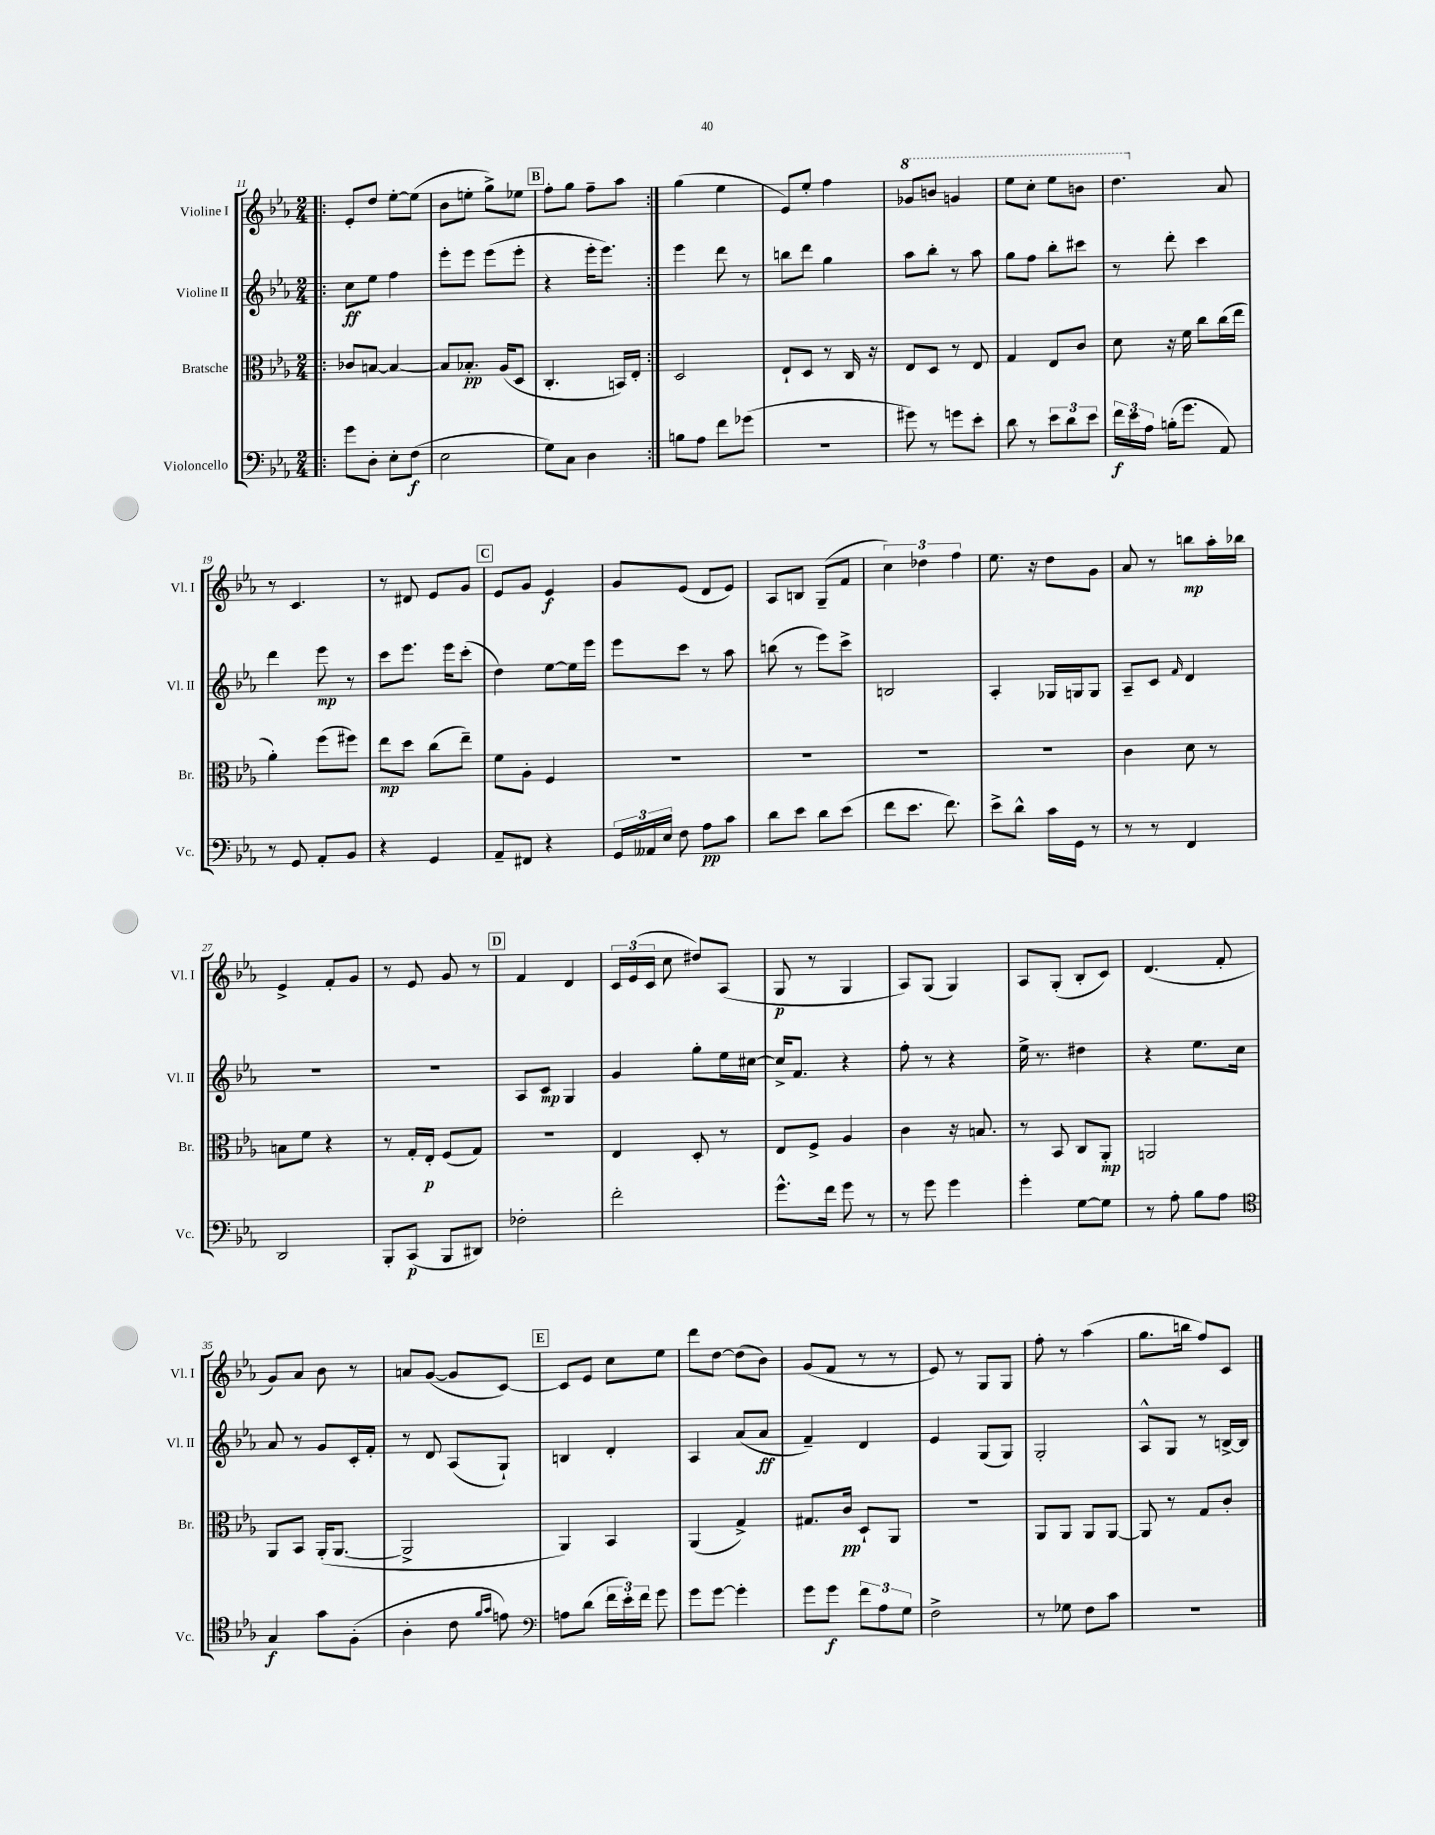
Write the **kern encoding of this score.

**kern	**kern	**kern	**kern
*staff4	*staff3	*staff2	*staff1
*clefF4	*clefC3	*clefG2	*clefG2
*k[b-e-a-]	*k[b-e-a-]	*k[b-e-a-]	*k[b-e-a-]
*M2/4	*M2/4	*M2/4	*M2/4
=!|:	=!|:	=!|:	=!|:
8g	8c-	8cc	8e-'
8D'	[8B	8ee-	8dd
8E-'	4B_	4ff	[8ee-'
(8F	.	.	(8ee-]
=	=	=	=
2E-	8B]	8eee-'	8b-
.	8.B-'	8eee-	8ee'
.	.	(8eee-	8gg^)
.	(16A-	.	.
.	8D	8eee-'	8ee-
=	=	=	=
8G)	4.C'	4r	8ff'
8C	.	.	8gg
4D	.	16eee-'	8ff~
.	.	8.eee-)	.
.	16BB)	.	8aa-
.	16E-'	.	.
=:|!	=:|!	=:|!	=:|!
8B	2D	4eee-	(4gg
8A-	.	.	.
8f	.	8ddd	4ee-
(8g-	.	8r	.
=	=	=	=
2r	8E-`	8bb	8e-)
.	8D	8ddd	8ee-'
.	8r	4gg	4ff
.	16C	.	.
.	16r	.	.
=	=	=	=
8g#)	8E-	8aa-	8gg-
8r	8D	8bb-'	8bb
8g	8r	8r	4gg
8e-'	8E-	8aa-	.
=	=	=	=
8d	4G	8gg	8eee-
8r	.	8ff	8ccc'
12e-	8E-	8bb-'	8eee-
12d	.	.	.
.	8c	8ccc#	8bb
12e-	.	.	.
=	=	=	=
24f	8d	8r	4.ddd
24e-	.	.	.
24A-	.	.	.
(16B'	16r	8ddd'	.
8.g	16f	.	.
.	8cc	4ccc	.
8AA-)	(16cc	.	8a-
.	16ee-	.	.
=	=	=	=
8r	4a-')	4ddd	8r
8GG	.	.	4.c
8AA-'	(8ff	8eee-	.
8BB-	8ff#)	8r	.
=	=	=	=
4r	8ee-	8ccc	8r
.	8dd	8.eee-	8d#
4GG	(8cc	.	8e-
.	.	16eee-	.
.	8ee-~)	(8ccc'	8g
=	=	=	=
8AA-~	8f	4dd)	8e-
8FF#	8A-'	.	8g
4r	4F	[8ee-	4e-
.	.	16ee-]	.
.	.	16eee-	.
=	=	=	=
24GG	2r	8eee-	8g
24AA--	.	.	.
24E-	.	.	.
8F	.	8ccc	(8e-
8A-	.	8r	8d
8c	.	8aa-	8e-)
=	=	=	=
8d	2r	(8bb	8A-
8e-	.	8r	8B
8d	.	8eee-)	(8G~
(8e-	.	8ccc^	8f
=	=	=	=
8f	2r	2B	6cc)
8.e-	.	.	.
.	.	.	6dd-
8.f)	.	.	.
.	.	.	6ff
=	=	=	=
8e-^	2r	4A-'	8.ee-
8d^^	.	.	.
.	.	.	16r
16c	.	16G-	8dd
16GG	.	16G	.
8r	.	8G	8g
=	=	=	=
8r	4c	8A-~	8a-
8r	.	8c	8r
.	.	16qqf	.
4FF	8d	4d	8bb
.	8r	.	16aa-'
.	.	.	16bb-
=	=	=	=
2DD	8B	2r	4e-^
.	8f	.	.
.	4r	.	8f'
.	.	.	8g
=	=	=	=
8BBB-'	8r	2r	8r
(8CC	16G'	.	8e-
.	16E-'	.	.
8BBB-	(8F	.	8g
8DD#)	8G)	.	8r
=	=	=	=
2F-'	2r	8A-	4f
.	.	8c	.
.	.	4G	4d
=	=	=	=
2f'	4E-	4g	24c
.	.	.	(24e-
.	.	.	24c
.	.	.	8cc
.	8D'	8gg'	8dd#)
.	8r	16ee-	(8A-
.	.	[16cc#	.
=	=	=	=
8.g^^	8E-	16cc#^]	8G
.	.	8.f	.
.	8F^	.	8r
16f	.	.	.
8g	4A-	4r	4G
8r	.	.	.
=	=	=	=
8r	4c	8ff'	8A-)
8g	.	8r	(8G
4g	16r	4r	4G)
.	8.B	.	.
=	=	=	=
4g'	8r	16ee-^	8A-
.	.	8.r	.
.	8BB-	.	(8G'
[8G	8C	4dd#	8B-'
8G]	8AA-'	.	8c)
=	=	=	=
8r	2AA	4r	(4.d
8A-'	.	.	.
8B-	.	8.ee-	.
8A-	.	.	8f'
.	.	16cc	.
=	=	=	=
*clefC4	*	*	*
4G	8AA-	8a-	8g)
.	8BB-	8r	8a-
8g	(16AA-'	8g	8b-
.	[8.AA-	.	.
(8F'	.	16c'	8r
.	.	16f'	.
=	=	=	=
4A-'	2AA-^]	8r	8a
.	.	8d	([8g
8c	.	(8A-	8g]
16qqf	.	.	.
16qqg	.	.	.
8e)	.	8G`)	[8c)
=	=	=	=
*clefF4	*	*	*
8A	4AA-)	4B	8c]
(8d	.	.	8e-
24f	4BB-	4d'	8cc
24e-')	.	.	.
24f	.	.	.
8g	.	.	8ee-
=	=	=	=
8g	(4AA-	4A-	8ddd
[8g	.	.	[8dd
4g']	4G^)	(8a-	(8dd]
.	.	8a-	8b-)
=	=	=	=
8g	8.G#	4f~)	(8g
8g	.	.	8f
.	16c	.	.
12f	8D`	4d	8r
12A-	.	.	.
.	8AA-	.	8r
12G	.	.	.
=	=	=	=
2F^	2r	4e-	8e-)
.	.	.	8r
.	.	(8G	8G
.	.	8G)	8G
=	=	=	=
8r	8AA-	2G'	8ff'
8G-	8AA-	.	8r
8F	8AA-	.	(4aa-
8c	[8AA-	.	.
=	=	=	=
2r	8AA-]	8A-^^	8.gg
.	8r	8G	.
.	.	.	16bb
.	8G	8r	8ff)
.	8c'	[16B^	8c
.	.	16B]	.
==	==	==	==
*-	*-	*-	*-
